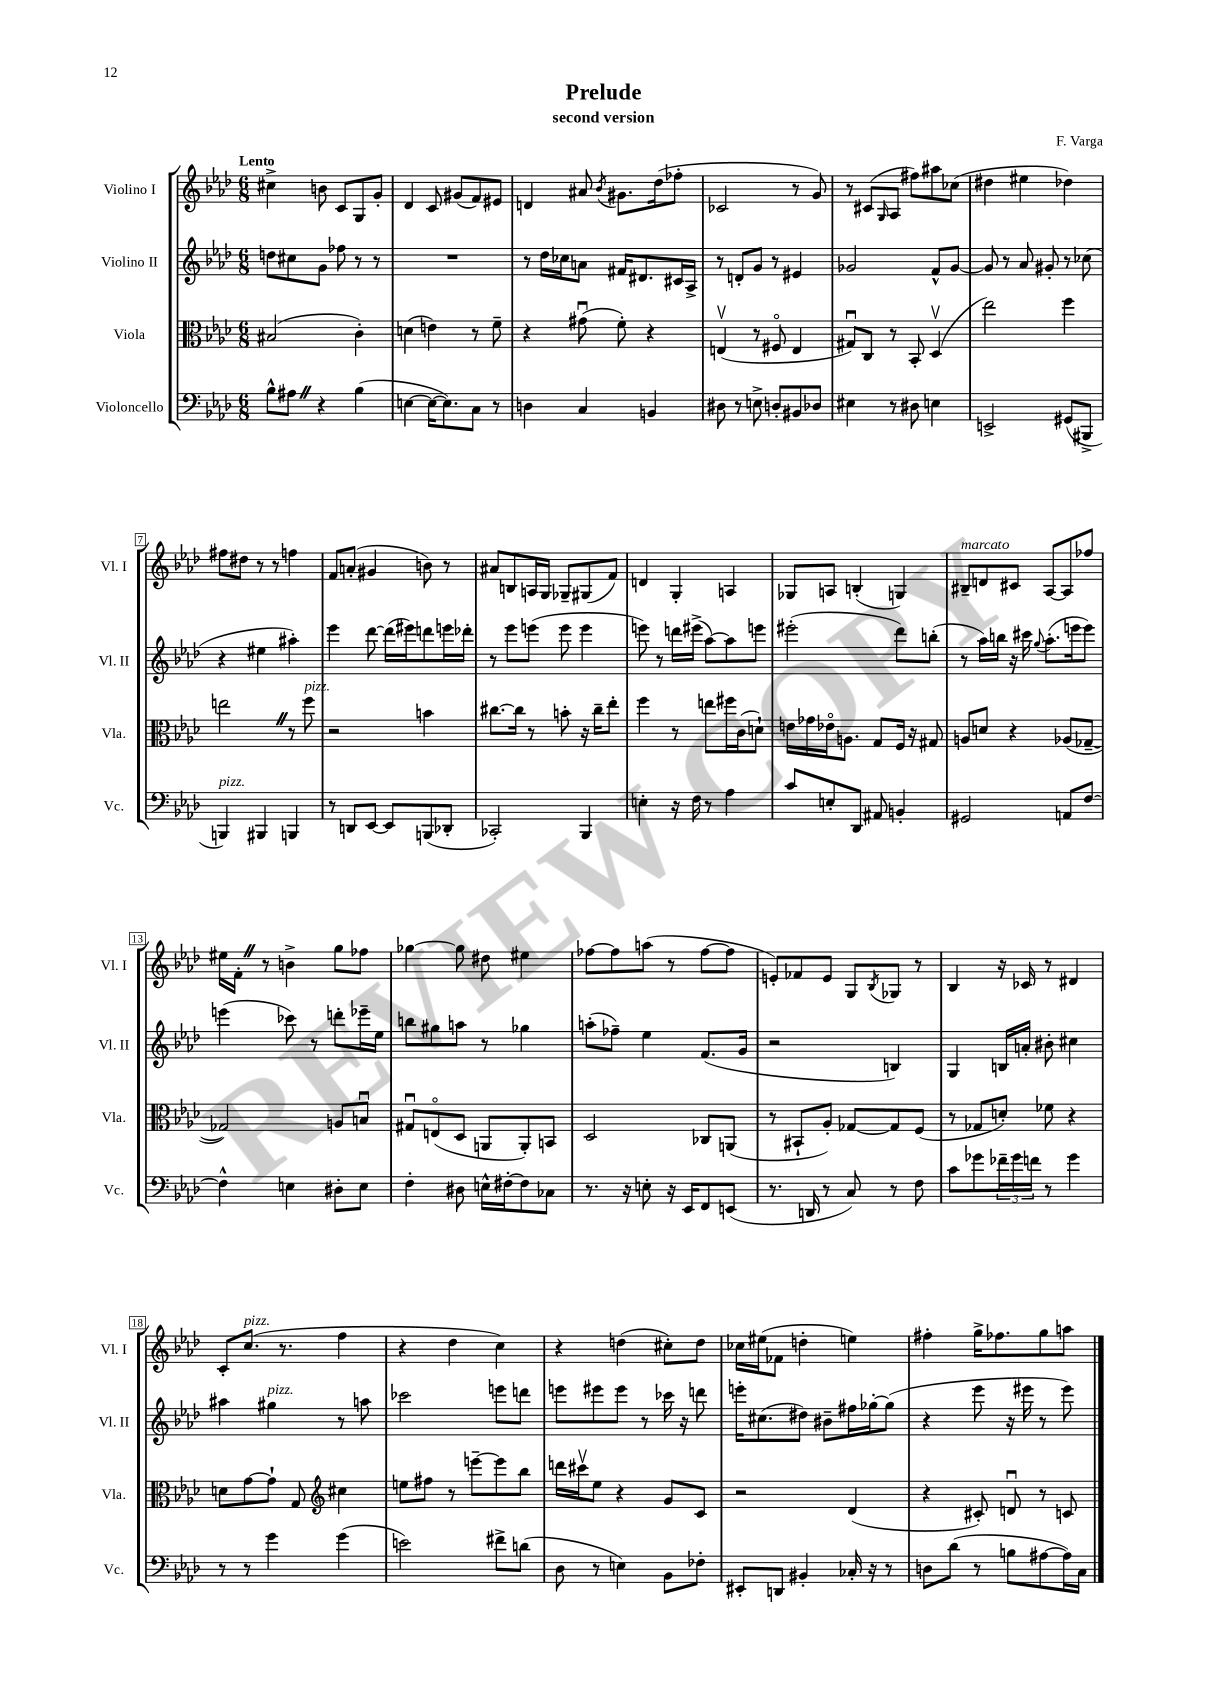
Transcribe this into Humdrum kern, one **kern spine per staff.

**kern	**kern	**kern	**kern
*staff4	*staff3	*staff2	*staff1
*clefF4	*clefC3	*clefG2	*clefG2
*k[b-e-a-d-]	*k[b-e-a-d-]	*k[b-e-a-d-]	*k[b-e-a-d-]
*M6/8	*M6/8	*M6/8	*M6/8
8B-^^\L	(2B#/	8dd\L	4cc#^\
8A#\J	.	8cc#\	.
4r	.	8g\J	8b\
.	.	8ff-\	8c/L
(4B-\	4c'\)	8r	8G/
.	.	8r	8g'/J
=	=	=	=
[4E\	(4d\	2.r	4d-/
16E\_LK	4e\)	.	8c/
8.E\])	.	.	.
.	.	.	(8g#/L
8C\J	8r	.	8f/)
8r	8f~\	.	8e#/J
=	=	=	=
4D\	4r	8r	4d/
.	.	16dd-\LL	.
.	.	16cc-\J	.
4C/	(8g#u\	8a\J	8a#/
.	.	.	8qb-/
.	8f'\)	16f#/LK	8.g#\L
.	.	8.d#/	.
4BB/	4r	.	.
.	.	.	(16dd-\k
.	.	16c#/L	8ff-'\J
.	.	16A-^/JJ	.
=	=	=	=
8D#\	(4Ev/	8r	2c-/
8r	.	8d'/L	.
8E^\	8r	8g/J	.
8D'/L	8F#o/	8r	.
8BB#/	4E/	4e#/	8r
8D-/J	.	.	8g/)
=	=	=	=
4E#\	8G#u/L)	2g-/	8r
.	8C/J	.	(8c#/L
.	.	.	16qqG/
8r	8r	.	8A-/J
8D#\	8BB-'/	.	8ff#\L)
4E\	(4D-v/	8f^^/L	8aa#\
.	.	[8g-/J	(8cc-\J
=	=	=	=
2EE^/	2ee-\)	8g-/]	4dd#\
.	.	8r	.
.	.	8a-/	4ee#\
.	.	8g#'/	.
(8GG#/L	4ff\	8r	4dd-\)
8BBB#^/J	.	(8cc-\	.
=	=	=	=
4BBB/)	2ee\	4r	8ff#\L
.	.	.	8dd#\J
4BBB#/	.	4ee#\	8r
.	.	.	8r
4BBB/	8r	4aa#'\)	4ff\
.	8ff\	.	.
=	=	=	=
8r	2r	4eee-\	8f/L
8DD/L	.	.	(8a'/J
[8EE-/J	.	[8ddd-\	4g#/
8EE-/]L	.	(16ddd-\]LL	.
.	.	16eee#\J)	.
(8BBB/	4b\	8ddd\	8b\)
8DD-'/J	.	16eee\L	8r
.	.	16ddd-'\JJ	.
=	=	=	=
2CC-'/)	[8.cc#\L	8r	8a#/L
.	.	8eee-\L	8B/
.	16cc#\]Jk	.	.
.	8r	(8eee\J	16A/L
.	.	.	16G/JJ
.	8b'\	8eee\	8G-~/L
4BBB-/	16r	4eee\	(8G#/
.	16cc#~\LK	.	.
.	8ee-'\J	.	8f/J)
=	=	=	=
4E'\	4ff\	8eee\)	4d/
.	.	8r	.
16r	8r	16ddd\LL	4G'/
16F\	.	(16eee#^\JJ	.
8r	8ee\L	[8aa-\L)	.
4A-\	16ff#\L	8aa-\]	4A/
.	(16c\J	.	.
.	8d`\J)	8eee\J	.
=	=	=	=
8c/L	16e\LL	(2eee#'\	8G-/L
.	16g-\	.	.
8E'/	16e-o\J	.	8A/J
.	8.A\J	.	.
8DD-/J	.	.	(4B'/
8AA#/	8G/L	.	.
4BB'/	16F/Jk	8ddd-\L)	4G/)
.	16r	.	.
.	8G#/	(8bb'\J	.
=	=	=	=
2GG#/	8A/L	8r	8B#~/L
.	8d/J	16aa-\LL)	8d/
.	.	16bb\JJ	.
.	4r	16r	8c#/J
.	.	16ccc#\	.
.	.	8qqgg/	.
.	.	(8.aa-'\L	[8A-/L
8AA/L	(8A-/L	.	8A-/]
.	.	16eee\k	.
[8F/J	[8G-~/J	8eee\J)	8ff-/J
=	=	=	=
4F^^\]	2G-/])	(4eee\	16ee#\LL
.	.	.	16f'\JJ
.	.	.	8r
4E\	.	8ccc-\)	4b^\
.	.	8r	.
8D#'\L	8A/L	8ddd'\L	8gg\L
8E\J	8Bu/J	16eee-~\L	8ff-\J
.	.	16ee-\JJ	.
=	=	=	=
4F'\	8G#u/L	8bb\L	[4gg-\
.	(8Eo/	8gg#\	.
8D#\	8D-/J	8aa\J	8gg-\]
16E^^\LL	8AA/L	8r	8dd#\
[16F#'\J	.	.	.
8F#\]	8AA'/)	4gg-\	4ee#\
8C-\J	8BB/J	.	.
=	=	=	=
8.r	2D-/	(8aa'\L	[8ff-\L
.	.	8ff-~\J)	8ff-\]
16r	.	.	.
8E'\	.	4ee-\	(8aa\J
16r	.	.	8r
16EE-/LK	.	.	.
8FF/	8C-/L	(8.f/L	[8ff-\L
(8EE/J	(8AA/J	.	8ff-\]J
.	.	16g/Jk	.
=	=	=	=
8.r	8r	2r	8e'/L)
.	8BB#`/L	.	8f-/
16DD/	.	.	.
8r	8A-'/J)	.	8e/J
8C/)	[8G-/L	.	8G/L
.	.	.	8qB-/
8r	8G-/]	4B/)	8G-/J
8F\	(8F/J	.	8r
=	=	=	=
8c\L	8r	4G/	4B-/
8g-\	8G-/L	.	.
24f-~\L	8d'/J)	16B/LL	16r
24g-\	.	.	.
.	.	16a'/JJ	16c-/
24f\JJ	.	.	.
8r	8f-\	8b#'\	8r
4g-\	4r	4cc#\	4d#/
=	=	=	=
8r	8d\L	4aa#\	8c'/L
8r	[8g\	.	(8.cc/J
4g\	8g`\]J	4gg#\	.
.	.	.	8.r
.	8G/	.	.
*	*clefG2	*	*
(4g\	4cc#\	8r	4ff\
.	.	8aa\	.
=	=	=	=
2e\)	8ee\L	2ccc-\	4r
.	8ff#\J	.	.
.	8r	.	4dd-\
.	[8eee~\L	.	.
8f#^\L	8eee\]	8eee\L	4cc\)
(8d\J	8bb-\J	8ddd\J	.
=	=	=	=
8D-\	16ddd\LL	8eee\L	4r
.	16ccc#v\J	.	.
8r	8ee-\J	8eee#\	.
4E\)	4r	8eee#\J	(4dd\
.	.	8r	.
8BB-\L	8g/L	16ccc-\	8cc#'\L)
.	.	16r	.
8F-'\J	8c/J	8ddd\	8dd\J
=	=	=	=
8EE#'/L	2r	16eee'\LK	16cc-\LL
.	.	(8.cc#\	(16ee#\J
8DD/J	.	.	8f-\J
4BB#'/	.	8dd#\J)	4dd'\
.	.	8b#~\L	.
16C-'/	(4d-/	16ff#\L	4ee\)
16r	.	[16gg-'\J	.
8r	.	(8gg-\]J	.
=	=	=	=
8D\L	4r	4r	4ff#'\
(8d-\J	.	.	.
8r	8c#'/)	8eee-\	16gg^\LK
.	.	.	8.ff-\
8B\L	8du/	16r	.
.	.	16eee#\	.
[8A#\	8r	8r	8gg\
16A#\]L)	8c/	8eee#\)	8aa\J
16C\JJ	.	.	.
==	==	==	==
*-	*-	*-	*-
